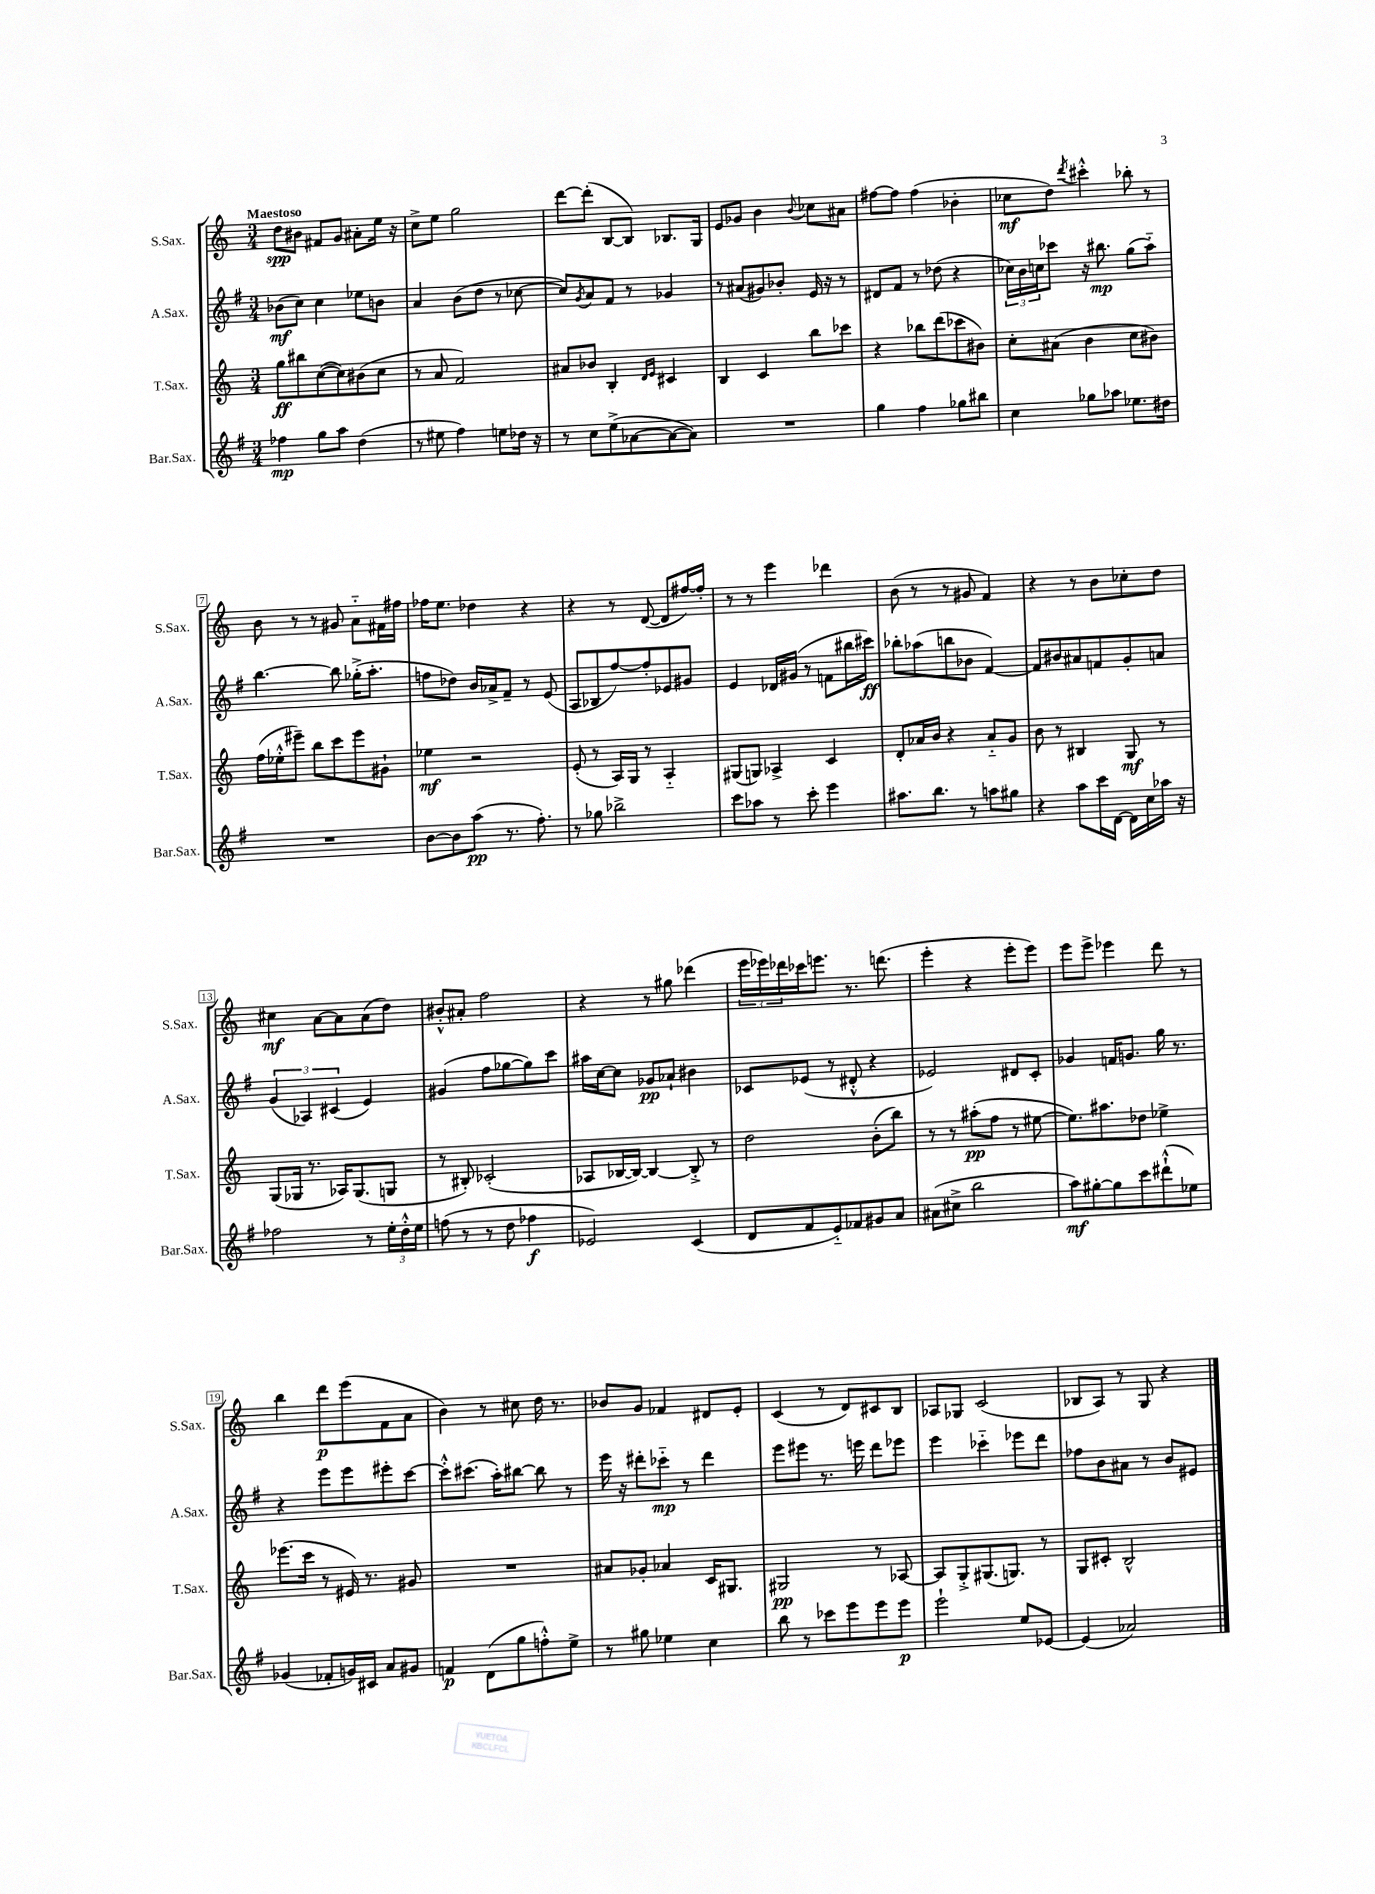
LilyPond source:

<<
\new StaffGroup <<
\new Staff = "s0" \with { instrumentName = "S.Sax." shortInstrumentName = "S.Sax." } {
    \clef treble \key c \major \numericTimeSignature \time 3/4 \tempo "Maestoso"
    d''8\spp bis'8 fis'8 g'8 ais'8-. e''16 r16 |
    c''8-> e''8 g''2 |
    d'''8~ d'''8-.( b8~ b8) bes8. g16 |
    e'8 ges'8 b'4 \appoggiatura { b'8 } ces''8 ais'8 |
    fis''8~ fis''8 fis''4( bes'4-. |
    ces''8\mf d''8) \acciaccatura { d'''8 } cis'''4-.-^ bes''8-. r8 |
    b'8 r8 r8 gis'8 a'8-_ fis'16 fis''16 |
    fes''16 e''8. des''4 r4 |
    r4 r8 d'8~( d'8 fis''16~) fis''16-. |
    r8 r8 e'''4 des'''4 |
    b'8( r8 r8 gis'8 f'4) |
    r4 r8 b'8 ces''8-. d''8 |
    cis''4\mf a'8~ a'8 a'8( d''8) |
    bis'8-.-^ ais'8-. f''2 |
    r4 r8 gis''8 des'''4( |
    \tuplet 3/2 { e'''16 ees'''16) des'''16 } ces'''16 e'''8. r8. d'''8.( |
    e'''4-. r4 e'''8-. e'''8) |
    e'''8 e'''8-> ees'''4 d'''8 r8 |
    b''4 d'''8\p e'''8( f'8 a'8 |
    b'4) r8 cis''8 d''16 r8. |
    bes'8 g'8 fes'4 dis'8 e'8-. |
    c'4( r8 d'8) cis'8 b8 |
    aes8 ges8 c'2( |
    bes8 a8) r8 g8 r4 \bar "|." |
}
\new Staff = "s1" \with { instrumentName = "A.Sax." shortInstrumentName = "A.Sax." } {
    \clef treble \key g \major \numericTimeSignature \time 3/4
    bes'8\mf( c''8) c''4 ees''8 b'8 |
    a'4 b'8( d''8 r8 ces''8~ |
    ces''8) \acciaccatura { g'8 } a'8 fis'8 r8 ges'4 |
    r8 ais'8( gis'8) bes'8-. e'16 r16 r8 |
    dis'8 fis'8 r8 des''8( r4 |
    \tuplet 3/2 { ces''16) b'16 c''16 } ces'''8 r16 bis''8.\mp g''8( a''8-_) |
    b''4.~ b''8 ges''16-.->( a''8.-. |
    f''8 des''8) b'16 aes'16-> fis'8-- r8 e'8( |
    a8 bes8 fis''8~) fis''8-. ees'8 gis'8 |
    e'4 des'16 gis'16( r8 f'8 bis''16 cis'''16\ff) |
    bes''8-. aes''8( b''8 bes'8 fis'4~) |
    fis'8 bis'8 ais'8 f'8 g'8-. a'8 |
    \tuplet 3/2 { g'4( aes4) cis'4( } e'4) |
    gis'4( fis''8 ges''8~ ges''8) c'''8 |
    ais''16 c''16~ c''8 ges'8\pp aes'8-! bis'4 |
    ces'8 ees'8( r8 dis'8-.-^ r4 |
    ees'2) dis'8 c'8-. |
    ges'4 f'16 g'8. g''16 r8. |
    r4 e'''8 e'''8 eis'''8-. c'''8~ |
    c'''8-.-^ cis'''8.( a''16-.) bis''8~ bis''8 r8 |
    e'''16 r16 dis'''8-. ces'''8-_\mp r8 dis'''4 |
    e'''8 eis'''8 r8. e'''16 d'''8 ees'''8 |
    e'''4 ces'''4-_ ees'''8 d'''8 |
    fes''8 b'8 ais'8 r8 b'8 eis'8 \bar "|." |
}
\new Staff = "s2" \with { instrumentName = "T.Sax." shortInstrumentName = "T.Sax." } {
    \clef treble \key c \major \numericTimeSignature \time 3/4
    g''8\ff bis''8 c''8~( c''8) bis'8( c''8 |
    r8 a'8 f'2) |
    ais'8 bes'8 b4-. \grace { d'16 e'16 } cis'4 |
    b4 c'4 b''8 ces'''8 |
    r4 bes''8 d'''8( ces'''8 bis'8) |
    c''8-. ais'8( b'4 c''8 bis'8) |
    f''16( ees''16-.-^ eis'''8--) b''8 c'''8 eis'''8 gis'8-! |
    ees''4\mf r2 |
    e'8-.( r8 a16) g16 r8 a4-_ |
    gis8( g8) aes4-> c'4 |
    d'8-. aes'16 b'16 r4 aes'8-_ g'8 |
    b'8 r8 bis4 g8\mf r8 |
    g8( ges16 r8. aes16) ges8.( g8 |
    r8 bis8-.) ces'2-.( |
    aes8 bes16~ bes16~) bes4~ bes8-.-> r8 |
    d''2 b'8-.( b''8) |
    r8 r8 ais''8-.\pp( f''8 r8 eis''8~ |
    eis''8.) ais''8. des''8 ees''4-> |
    ees'''8.( c'''16 r8 eis'16) r8. gis'8 |
    R2. |
    ais'8 ges'8-. aes'4 c'16 gis8. |
    gis2\pp r8 aes8~ |
    aes8 g8-.-> gis8.( g8.) r8 |
    g8 cis'8-. b2-^ \bar "|." |
}
\new Staff = "s3" \with { instrumentName = "Bar.Sax." shortInstrumentName = "Bar.Sax." } {
    \clef treble \key g \major \numericTimeSignature \time 3/4
    fes''4\mp g''8 a''8 d''4( |
    r8 eis''8 fis''4) e''8 des''16 r16 |
    r8 c''8 e''8->( aes'8~ aes'8~ aes'8) |
    R2. |
    g''4 fis''4 ges''8 bis''8 |
    c''4 ges''8 aes''8 ees''8. dis''16 |
    R2. |
    b'8~ b'8 a''8\pp( r8. fis''8.-.) |
    r8 ges''8 bes''2-> |
    c'''8 aes''8 r8 c'''8-. e'''4 |
    ais''8. b''8. r8 a''8 gis''8 |
    r4 a''8 c'''16 d'16~ d'16 c''16 aes''16 r16 |
    fes''2 r8 \tuplet 3/2 { e''16-. d''16-.-^ e''16 } |
    f''8( r8 r8 d''8 fes''4\f |
    ees'2) c'4( |
    d'8 fis'8 e'8-_) fes'8 gis'8 a'8 |
    ais'8( cis''8-> b''2 |
    a''8\mf) gis''8~-. gis''8 c'''8 dis'''8-!-^( ees''8) |
    ges'4( fes'8-. g'16) cis'16 a'8 gis'8 |
    f'4\p d'8( g''8 f''8-.-^) e''8-> |
    r8 gis''8 ees''4 c''4 |
    b''8 r8 ces'''8 e'''8 e'''8 e'''8\p |
    e'''2-! e''8 ees'8~ |
    ees'4( aes'2) \bar "|." |
}
>>
>>
\layout { \context { \Score \override BarNumber.stencil = #(make-stencil-boxer 0.1 0.3 ly:text-interface::print) } }
